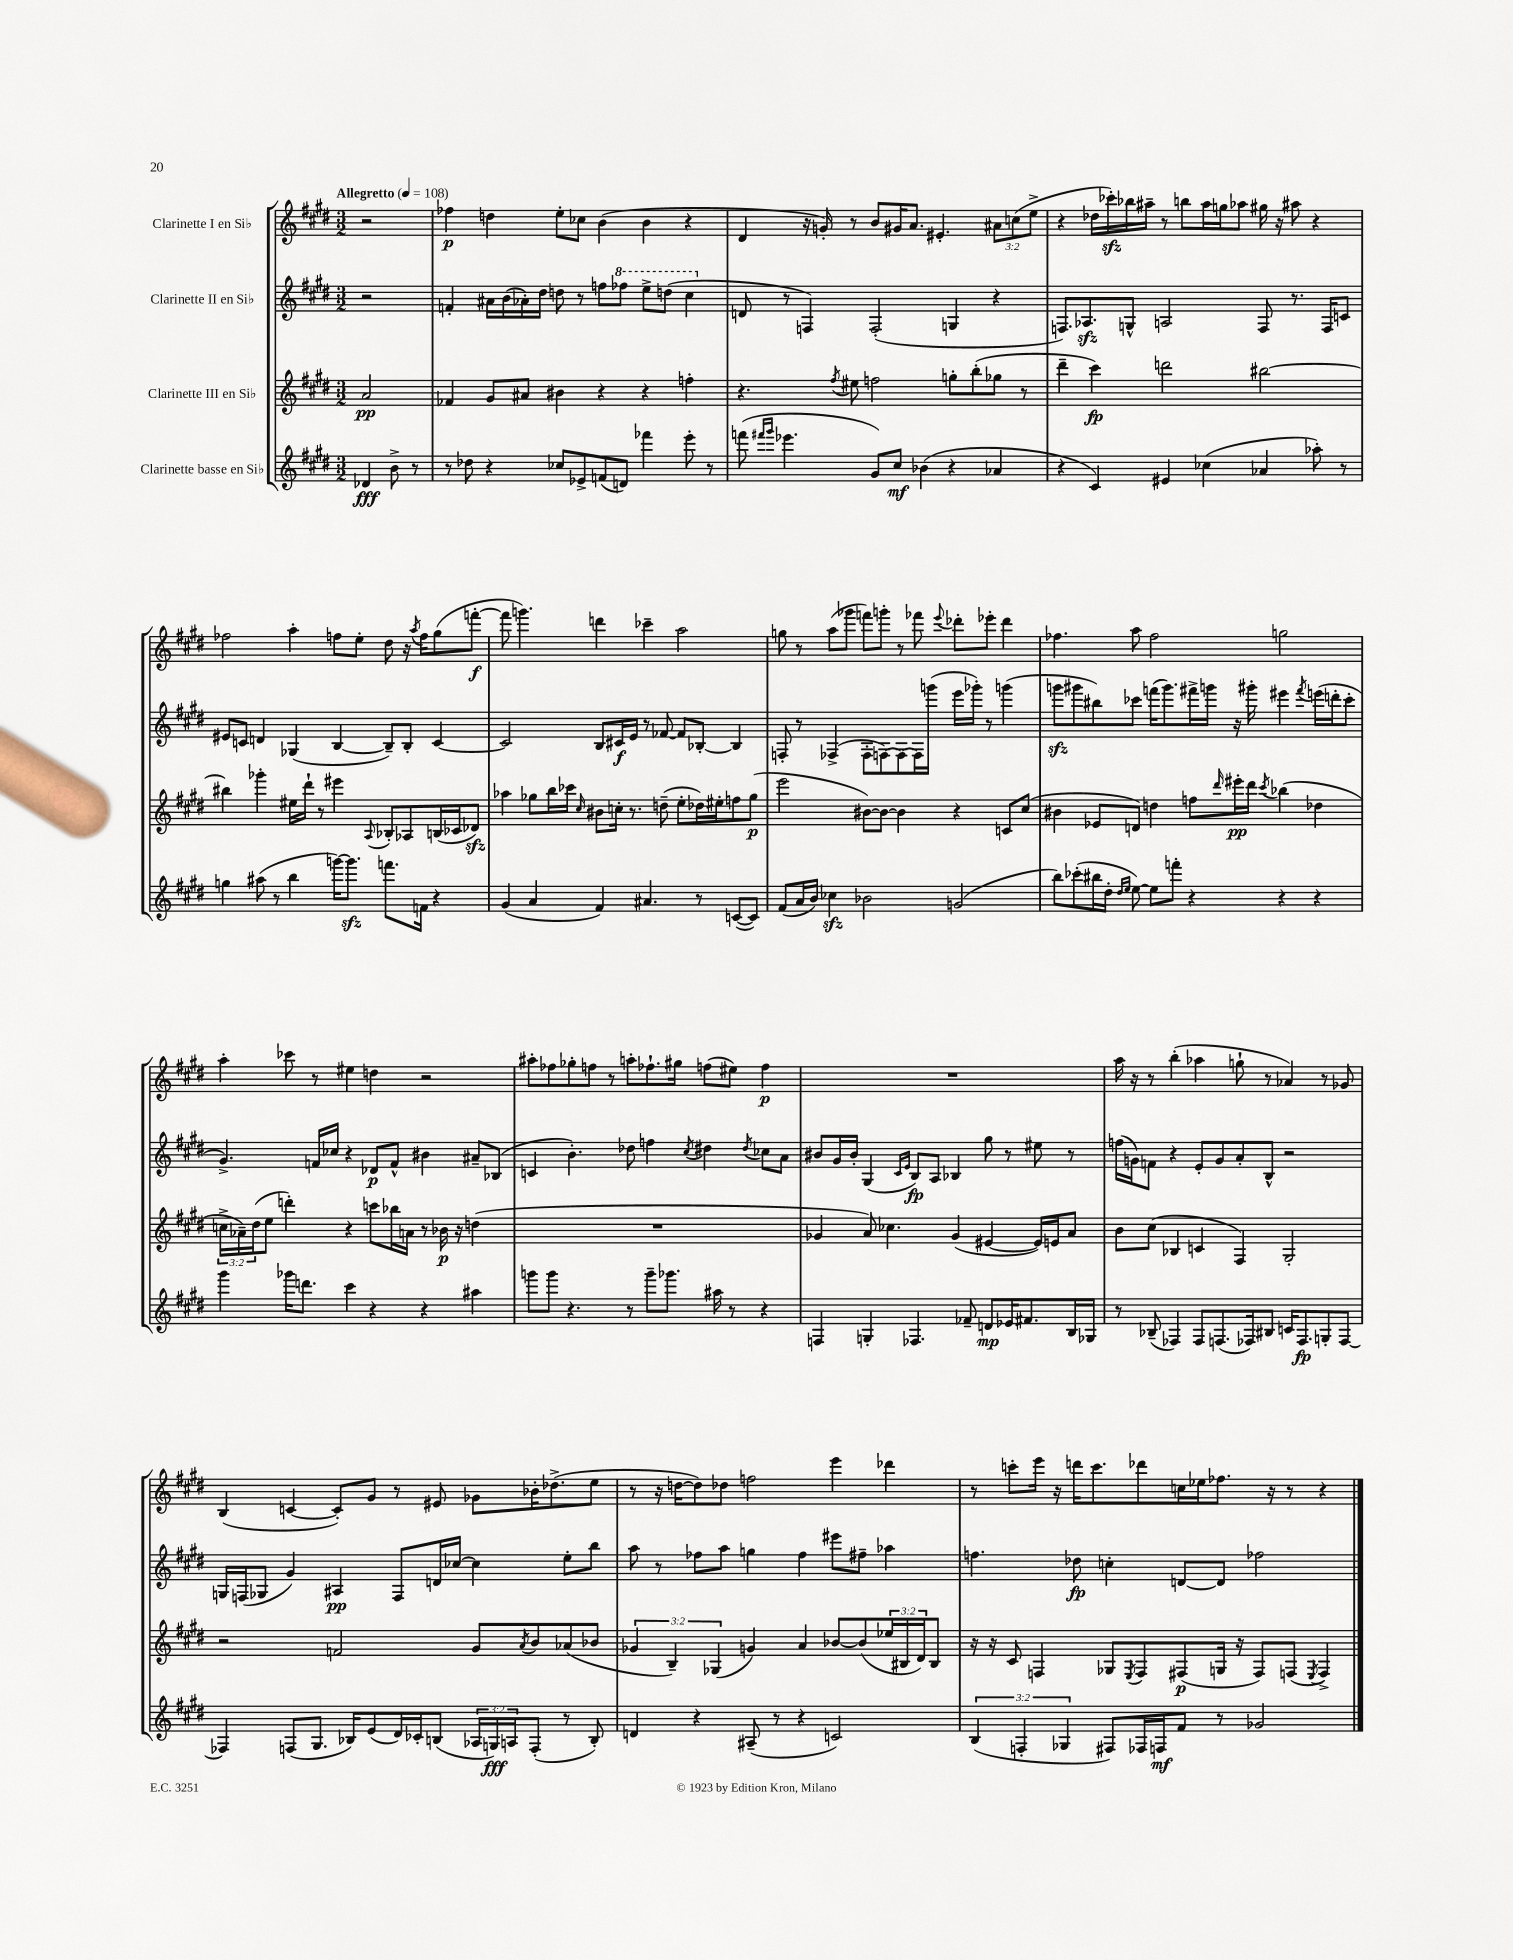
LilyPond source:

<<
\new StaffGroup <<
\new Staff = "s0" \with { instrumentName = "Clarinette I en Sib" } {
    \clef treble \key e \major \numericTimeSignature \time 3/2 \override Staff.TupletNumber.text = #tuplet-number::calc-fraction-text \partial 2 \tempo "Allegretto" 4 = 108
    r2 |
    fes''4\p d''4 e''8-. ces''8 b'4( b'4 r4 |
    dis'4 r16 g'16-.) r8 b'8 gis'16 a'8. eis'4.-. \tuplet 3/2 { ais'8 c''8( e''8-> } |
    r4 des''16 ces'''16-.\sfz) bes''16 ais''16-- r8 b''8 ais''16 g''16 aes''8 gis''16 r16 ais''8 r4 |
    fes''2 a''4-. f''8 e''8-. dis''8 r16 \acciaccatura { a''8 } f''16 gis''8( f'''8~-.\f |
    f'''8 g'''4.) d'''4 ces'''4-- a''2 |
    g''8 r8 a''8( ges'''8 f'''8) g'''8-. r8 fes'''8 \appoggiatura { e'''8 } des'''8-. ees'''8-. des'''4 |
    fes''4. a''8 fes''2 g''2 |
    a''4-. ces'''8 r8 eis''4 d''4 r2 |
    ais''8-. fes''8 ges''8-. f''8 r8 a''8-. fes''8.-! gis''16 f''8( eis''8) f''4\p |
    R1. |
    a''16 r16 r8 b''4-.( aes''4 g''8-! r8 aes'4) r8 ges'8 |
    b4( c'4~ c'8-.) gis'8 r8 eis'8 ges'8 bes'16-. des''8.->( e''8 |
    r8 r16 d''16~ d''8) des''8 f''2 e'''4 des'''4 |
    r8 c'''8-. e'''16 r16 d'''16 c'''8. des'''8 c''16 ees''16 fes''8. r16 r8 r4 \bar "|." |
}
\new Staff = "s1" \with { instrumentName = "Clarinette II en Sib" } {
    \clef treble \key e \major \numericTimeSignature \time 3/2 \partial 2
    r2 |
    f'4-. ais'16 b'16( aes'16-.) dis''16 d''8 r8 f''8 \ottava #1 fes'''8 e'''8-> d'''8( cis'''4 \ottava #0 |
    d'8 r8 f4) f2-.( g4 r4 |
    f8.) aes8.\sfz g8-^ a2 f8 r8. f16 c'8 |
    eis'8 c'8 d'4 ges4( b4~ b8--) b8-. c'4~ |
    c'2 b8 cis'16\f e'16 r8 fes'8~ fes'8 bes8~-. bes4 |
    f8-. r8 fes4->( fes8-. f8~) f8~ f16 g'''16( e'''16 ges'''16-.) r8 g'''4( |
    g'''8\sfz gis'''8 bis''8) ces'''8 f'''16( gis'''8.) fis'''16-> g'''16 r16 gis'''16-. eis'''4 \acciaccatura { fis'''8 } e'''16( d'''16-. ces'''8-. |
    gis'4.->) f'16 ces''16 r4 des'8\p f'8-^ bis'4 ais'8-- bes8( |
    c'4 b'4.-.) des''8 f''4 \acciaccatura { cis''8 } dis''4 \acciaccatura { dis''8 } ces''8 a'8 |
    bis'8 gis'16 bis'16-. gis4( \grace { cis'16 e'16 } b8\fp) a8 bes4 gis''8 r8 eis''8 r8 |
    f''16( g'16) f'8 r4 e'8-. g'8 a'8-. b8-^ r2 |
    g16 f16( ges8 gis'4) ais4\pp f8 d'16 ces''16~ ces''4 e''8-. b''8 |
    a''8 r8 fes''8 a''8 g''4 fes''4 eis'''8 fis''8-- aes''4 |
    f''4. des''8\fp c''4-. d'8~ d'8 fes''2 \bar "|." |
}
\new Staff = "s2" \with { instrumentName = "Clarinette III en Sib" } {
    \clef treble \key e \major \numericTimeSignature \time 3/2 \override Staff.TupletNumber.text = #tuplet-number::calc-fraction-text \partial 2
    a'2\pp |
    fes'4 gis'8 ais'8 bis'4 r4 r4 f''4-. |
    r4. \acciaccatura { fis''8 } eis''8 f''2 g''8-. b''8-.( ges''8 r8 |
    dis'''4-- cis'''4\fp) d'''2 bis''2~ |
    bis''4 ges'''4-. eis''16 dis'''16-! r8 eis'''4 \appoggiatura { a8 } bes8-. aes8 b16( ces'16 des'8\sfz) |
    aes''4 ges''8 b''16 ces'''16 \grace { cis''16 } bis'8 c''16-. r8. d''8--( e''8-. des''16) eis''16-. f''8 ges''8\p( |
    e'''2 bis'8~) bis'8~ bis'4 r4 c'8 cis''8( |
    bis'4 ees'8 d'8) d''4 f''8 \grace { dis'''16 } eis'''16-.\pp dis'''16 \acciaccatura { cis'''8 } bes''4( des''4 |
    \tuplet 3/2 { c''16-> aes'16--) dis''16( } e''8 d'''4-.) r4 c'''8 bes''16 a'16 r8 bes'16\p r16 d''4( |
    R1. |
    ges'4 a'8) ces''4. ges'4( eis'4~ eis'16) e'16 a'8 |
    b'8 cis''8( bes4 c'4 fis4) gis2-. |
    r2 f'2 gis'8 \acciaccatura { a'8 } b'8 aes'8( bes'8 |
    \tuplet 3/2 { ges'4 b4--) ges4( } g'4) a'4 bes'8~ bes'8( \tuplet 3/2 { ees''16 bis16 dis'16) } bis8 |
    r16 r16 cis'8 f4 ges8 \acciaccatura { e8 } f8 fis8\p( g16 r16 fis8) f8( \acciaccatura { e8 } f4->) \bar "|." |
}
\new Staff = "s3" \with { instrumentName = "Clarinette basse en Sib" } {
    \clef treble \key e \major \numericTimeSignature \time 3/2 \override Staff.TupletNumber.text = #tuplet-number::calc-fraction-text \partial 2
    des'4\fff b'8-> r8 |
    r8 des''8 r4 ces''8 ees'8-> f'8( d'8) fes'''4 e'''8-. r8 |
    f'''8( \grace { fis'''16 gis'''16 } ees'''4. gis'8) cis''8\mf bes'4( r4 aes'4 |
    r4 cis'4) eis'4 ces''4( aes'4 aes''8-.) r8 |
    g''4 ais''8( r8 b''4 g'''16~) g'''8.\sfz f'''8. f'16 r4 |
    gis'4( a'4 fis'4) ais'4. r8 c'8~( c'8) |
    fis'8( a'16 b'16) ces''4\sfz bes'2 g'2( |
    b''8) ces'''8-.( bis''16 dis''16-. \grace { dis''16 e''16 } e''8~) e''8 f'''8-. r4 r4 r4 |
    gis'''4 ges'''16 d'''8. cis'''4 r4 r4 ais''4 |
    g'''8 g'''8 r4. r8 g'''8-- ges'''8. ais''16 r8 r4 |
    f4 g4-. fes4. fes'8-- d'8\mp ees'16 fis'8. b16 ges16 |
    r8 bes8--( fes4) fes8 f8.( fes16) bis8 c'16 fes8.\fp g8-. fes8~ |
    fes4 f8( gis8. bes16) e'8( dis'16) ces'16-. b8( \tuplet 3/2 { aes16 g16\fff) a16 } f8-.( r8 b8-.) |
    d'4 r4 ais8--( r8 r4 c'2) |
    \tuplet 3/2 { b4( f4-. ges4 } fis8) fes16 f16\mf fis'8 r8 ges'2 \bar "|." |
}
>>
>>
\layout { \context { \Score \remove "Bar_number_engraver" } }
